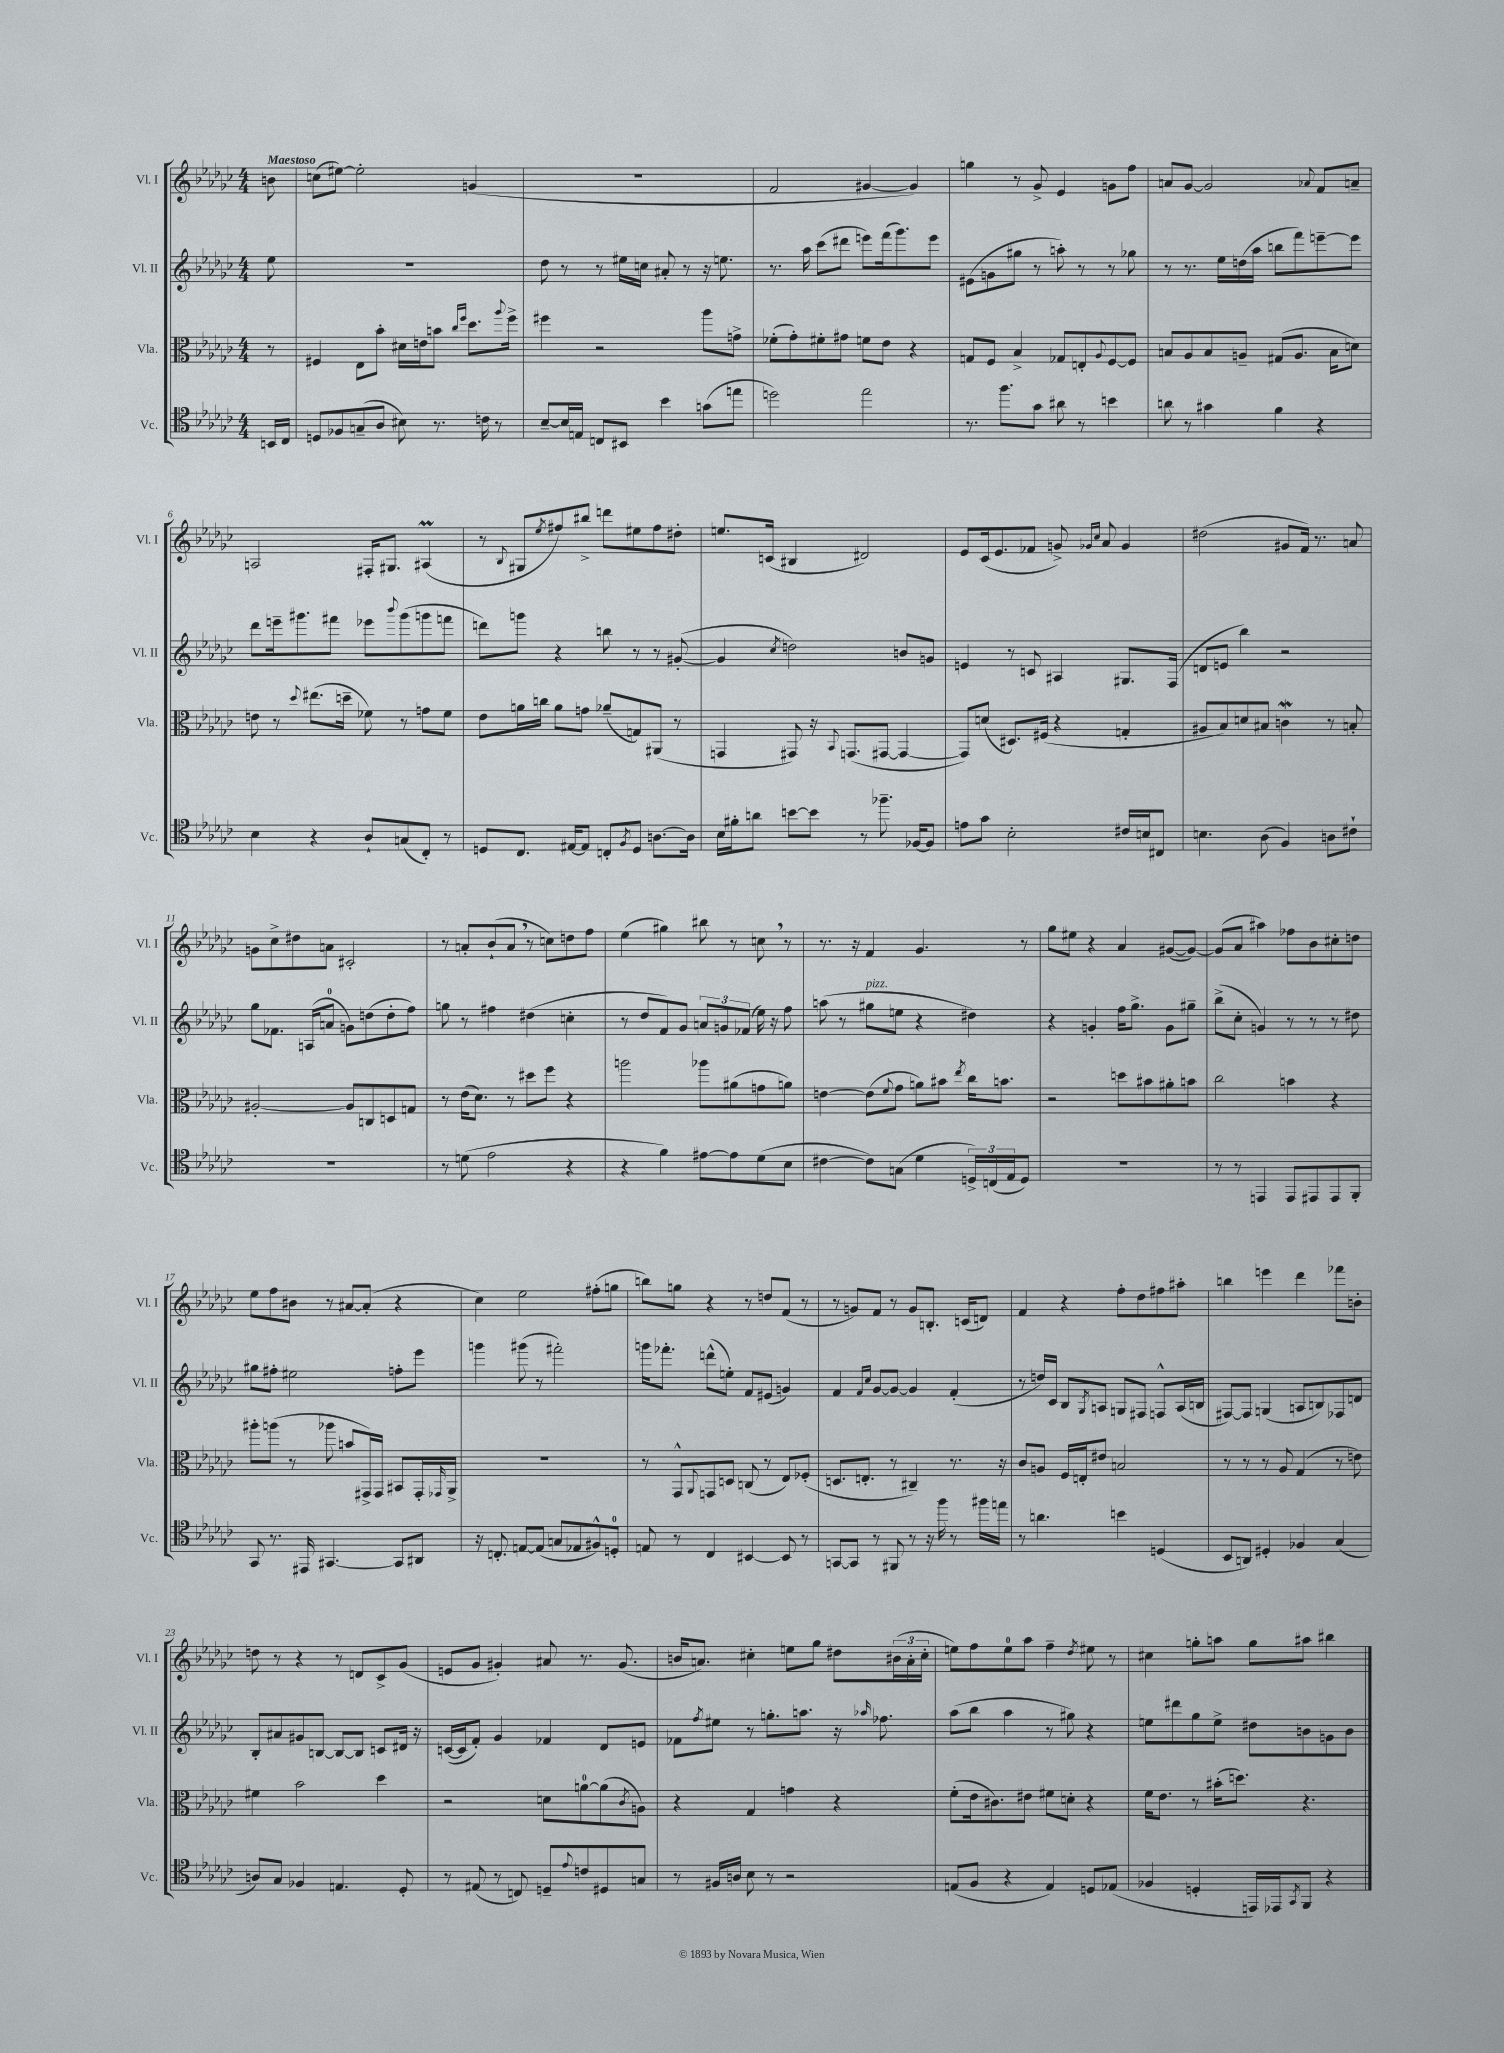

**kern	**kern	**kern	**kern
*staff4	*staff3	*staff2	*staff1
*clefC4	*clefC3	*clefG2	*clefG2
*k[b-e-a-d-g-c-]	*k[b-e-a-d-g-c-]	*k[b-e-a-d-g-c-]	*k[b-e-a-d-g-c-]
*M4/4	*M4/4	*M4/4	*M4/4
16BB/LL	8r	8ee-\	8b\
16C-/JJ	.	.	.
=	=	=	=
8D/L	4F#/	1r	(8cc\L
8F-/	.	.	[8ee#\J)
(8G~/	8E-\L	.	2ee#'\]
8A-/J	8b-'\J	.	.
8B#\)	16d#\LL	.	.
.	16e\J	.	.
8.r	8b\J	.	.
.	16qqcc-/LL	.	.
.	16qqff/JJ	.	.
.	8.dd-\L	.	(4g/
16c\	.	.	.
8r	.	.	.
.	8qqaa-/	.	.
.	16ff^\Jk	.	.
=	=	=	=
[8B-~/L	4ff#\	8dd-\	1r
16B-/]L	.	8r	.
16E/JJ	.	.	.
8C/L	2r	8r	.
8BB#/J	.	16ee#\LL	.
.	.	16cc\JJ	.
4b-\	.	8a#'/	.
.	.	8r	.
(8g\L	8aa-\L	16r	.
.	.	8.ee\	.
8ee\J	8g^\J	.	.
=	=	=	=
2dd\)	(8f-'\L	8.r	2f/
.	8g-'\)	.	.
.	.	16aa-\	.
.	8f#'\	(8ccc-\L	.
.	8g#\J	8ddd#\J	.
2ee-\	8f\L	8eee\L)	[4g#/
.	8e-\J	(16fff\k	.
.	.	8.ggg-\)	.
.	4r	.	4g#/])
.	.	8eee\J	.
=	=	=	=
8.r	8G/L	(8e#\L	4gg\
.	8F/J	8g\	.
8.ff\L	.	.	.
.	4B-^/	8gg#\J	8r
8g-\J	.	8r	8g-^/
8a#\	8G-/L	8aa'\)	4e-/
8r	8E'/	8r	.
.	8qqA-/	.	.
4b\	[8F/	8r	8g\L
.	8F/]J	8gg-\	8ff\J
=	=	=	=
8a\	8B/L	8r	8a/L
8r	8A-/	8.r	[8g-/J
4g#\	8B/	.	2g-/]
.	.	16ee-\LL	.
.	8A~/J	(16dd\	.
.	.	16aa-\JJ	.
4f\	(8G#/L	8bb\L	.
.	8.A/J	8fff\)	.
.	.	.	8qqa-/
4r	.	[8eee~\	8f/L
.	16B\LK	.	.
.	8d\J)	8eee\]J	8a~/J
=	=	=	=
4B-\	8e\	8ddd-\L	2A/
.	8r	16eee~\k	.
.	.	8.ggg#\	.
.	8qqdd-/	.	.
4r	(8.ee#\L	.	.
.	.	8fff#\J	.
.	16dd~\Jk	.	.
8A-`/L	8f-\)	8eee-\L	16F#'/LK
.	.	.	8.G#/J
.	.	8qqbbb-/	.
(8G/	8r	(8ggg#\	.
8C-'/J)	8g\L	8ggg\	(4A#/
8r	8f-\J	8fff\J	.
=	=	=	=
8D/L	8e-\L	8ddd\L)	8r
.	.	.	8qqB-/
8.C-/J	16a\L	8ggg\J	8G#/L
.	16cc\JJ	.	.
.	.	.	8qee-/
.	8a\L	4r	8ff#/)
[16E#/LK	.	.	.
8E#/]J	8g\J	.	8bb#^/J
8C'/L	(8a-~/L	8bb\	8ddd\L
8qF/	.	.	.
8D/J	8G/)	8r	8ee#\
[8.A\L	(8AA#/J	8r	8ff#\
.	8r	([8g#'/	8dd#'\J
16A\]Jk	.	.	.
=	=	=	=
16B-\LL	4GG/	4g#/]	8.ee/L
16f#'\J	.	.	.
8a\J	.	.	.
.	.	.	(16c/Jk
.	.	8qcc-/	.
[8b\L	8GG#/)	2dd\)	4B#/
8b\]J	16r	.	.
.	8qqBB-/	.	.
.	(8.GG/L	.	.
8r	.	.	2d#/)
8.ff-~\	[8GG#/J	.	.
.	4GG#/_	8b/L	.
[16F-/LK	.	.	.
8F-/]J	.	8g/J	.
=	=	=	=
8e\L	8GG#/]L)	4e/	8e-/L
8g-\J	(8d/J	.	(16c-/k
.	.	.	8.e-/
2B-'\	8.D#/L)	8r	.
.	.	8c/	8f-/J
.	(16F#/Jk	.	.
.	4r	4A#/	8g^/)
.	.	.	16qqg-/LL
.	.	.	16qqcc-/JJ
.	.	.	8a-/
16c#/LL	4G'/	8.G#/L	4g-/
16B/J	.	.	.
8C#/J	.	.	.
.	.	(16F/Jk	.
=	=	=	=
4.B\	8A#/L	8d/L	(2dd#\
.	8B-/)	8e/J	.
.	8d/	4bb-\)	.
(8A-\	8B#/J	.	.
4F/)	4c\	2r	8g#/L
.	.	.	16f/Jk)
.	.	.	8.r
8A\L	8r	.	.
8c#`\J	8B'/	.	8a/
=	=	=	=
1r	[2A#'/	8gg-\L	8g\L
.	.	8.f-\J	8cc-^\
.	.	.	8dd#\
.	.	(16A/LK	.
.	.	8a/J	8a\J
.	8A#/]L	8g\L)	2c#'/
.	8C/	(8dd\	.
.	8D/	8dd'\	.
.	8G/J	8ff\J)	.
=	=	=	=
8r	8r	8gg\	8r
(8d\	(16e-\LK	8r	8a'/L
.	8.d-\J)	.	.
2e-\	.	4ff#\	(8b-`/
.	8r	.	8a/J
.	8dd#\L	(4dd#\	8r
.	8ff\J	.	8cc\L)
4r	4r	4cc'\	8dd\
.	.	.	8ff\J
=	=	=	=
4r	2aa\	8r	(4ee-\
.	.	8dd-/L	.
4f\)	.	8f/)	4gg#\)
.	.	8g-/J	.
[8e#\L	8aa-\L	12a/L	8bb#\
.	.	12g/	.
8e#\]	(8a#\	.	8r
.	.	(12f-/J	.
(8d-\	8g\	16ee-\)	8cc\
.	.	16r	.
8B-\J	8a\J)	8ff\	8r
=	=	=	=
[4c#\	[4e\	(8aa\	8.r
.	.	8r	.
.	.	.	16r
8c#\]L)	(8e\]L	8gg#\L	4f/
.	8qqf/	.	.
(8G\J	8g-\J	8ee\J	.
4d-\	8a\L)	4r	4.g-/
.	8b#\J	.	.
.	8qee-/	.	.
24D^/LL)	16cc-\LK	4dd#\)	.
(24C/	.	.	.
.	8.b\J	.	.
24E-/J	.	.	.
8D/J)	.	.	8r
=	=	=	=
1r	2r	4r	8gg-\L
.	.	.	8ee#\J
.	.	4g'/	4r
.	8dd\L	16ff\LK	4a-/
.	.	8.gg-^\J	.
.	8b#\	.	.
.	8a#'\	8g\L	([8g#/L
.	8b\J	8gg#~\J	8g#/_J)
=	=	=	=
8r	2cc-\	(8bb-^\L	(8g#/]L
8r	.	8cc-'\J	8a-/J
4EE/	.	4g/)	4aa#\)
8EE/L	4b\	8r	8ff-\L
8EE#/	.	8r	8b-\
8EE#/	4r	8r	8cc#'\
8FF'/J	.	8dd#\	8dd\J
=	=	=	=
8GG-/	8aa#'\L	8gg#\L	8ee-\L
8.r	(8aa\J	8ff#'\J	8ff\
.	8r	2ee#\	8b#\J
16EE#/	.	.	.
[4.GG#/	8aa-\	.	8r
.	8b/L	.	[8a#/L
.	16GG#^/L)	.	(8a#'/]J
.	16GG#/JJ	.	.
8GG#/]L	8BB#/L	8ff'\L	4r
8AA#/J	16GG#'/L	8eee-\J	.
.	16qqGG-/	.	.
.	16AA-^/JJ	.	.
=	=	=	=
16r	1r	4ggg\	4cc-\)
8.C'/	.	.	.
[8E/L	.	(8ggg#\	2ee-\
(8E/]J	.	8r	.
8G/L	.	2fff#'\)	.
8E-/	.	.	.
8F#^^/)	.	.	(8ff#'\L
8D'/J	.	.	8gg\J
=	=	=	=
8E/	8r	16ggg\LK	8bb\L)
.	.	8.fff-'\J	.
8r	8GG-^^/L	.	8gg\J
.	8qqAA-/	.	.
4C-/	8GG/	(8ddd^^\L	4r
.	8D/J	8ee'\J)	.
[4BB#/	(8C/	8f/L	8r
.	8r	(8e#/J	8dd/L
8BB#/]	8E-/L)	4g/)	(8f/J
8r	(8F-'/J	.	8r
=	=	=	=
[8GG/L	8.D/L	4f/	8r
8GG/]J	.	.	8g/L)
.	8.E'/J	.	.
.	.	16qqf/LL	.
.	.	16qqcc-/JJ	.
8r	.	[8g-/L	8f/J
8FF#/	8r	8g-/_J	8r
8r	4C#~/)	4g-/]	8g/L
16r	.	.	8.B'/J
16ff\	.	.	.
8r	8.r	(4f'/	.
.	.	.	(16c/LK
16ff#\LL	.	.	8d/J)
16ee\JJ	16r	.	.
=	=	=	=
8r	8c-/L	8r	4f/
4.a\	8A/J	16dd/LL)	.
.	.	16c-/JJ	.
.	16F/LL	8B-/L	4r
.	16E'/J	.	.
.	.	8qG-/	.
.	8e#/J	8A/J	.
4b\	2B/	8G/L	8ff'\L
.	.	8F#/J	8dd-\
(4D/	.	8F^^/L	8ff#\
.	.	(16A/L	8aa#'\J
.	.	16B/JJ	.
=	=	=	=
8BB-/L	8r	[8F#/L)	4bb\
8AA/J)	8r	8F#/]J	.
4D#'/	8r	(4G/	4eee\
.	8A-/	.	.
4F-/	(4G-/	8A/L	4ddd-\
.	.	8B/)	.
(4G-/	8r	8F-/	8fff-\L
.	8e\)	8d/J	8b'\J
=	=	=	=
8A/L)	4f#\	8B-'/L	8dd\
8G-/J	.	8a#/	8r
4F-/	2b-\	8g#/	4r
.	.	[8B/J	.
4.E/	.	8B/_L	8r
.	.	8B/]J	8d/L
.	4dd-\	8c/L	8c-^/
8D-'/	.	16d#/Jk	(8g-/J
.	.	16r	.
=	=	=	=
8r	2r	([16c/LL	8e/L
.	.	16c/]J	.
(8E#/	.	8f'/J)	8g-/J
8r	.	4g-/	4g#'/)
8C/)	.	.	.
8D~/L	8d\L	4f-/	8a#/
8qqe-/	.	.	.
8c/	[8a\	.	8.r
8D#/	(8a\]	8d-/L	.
.	.	.	(8.g#/
.	8qc-/	.	.
8G/J	8A\J)	8e/J	.
=	=	=	=
8r	4r	8f-\L	16b/LK
.	.	.	8.a/J)
.	.	8qff/	.
16F#/LL	.	8ee#\J	.
16A/JJ	.	.	.
8B-\	4G-/	8r	4cc#'\
8r	.	8.gg'\L	.
2r	4g\	.	8ee\L
.	.	8.aa\J	.
.	.	.	8gg-\J
.	4r	16r	8dd#\L
.	.	16qqaa-/	.
.	.	8.ff-\	.
.	.	.	(24b#\L
.	.	.	24a'\
.	.	.	24cc#'\JJ
=	=	=	=
(8E/L	(8f'\L	(8aa-\L	8ee\L)
8F/J	16e-\k	8bb-\J	8ff\
.	8.c#\)	.	.
4r	.	4aa-\	8ee\
.	8e#\J	.	8aa-\J
4E/)	8f#\L	8r	4ff~\
.	8d'\J	8gg#\)	.
.	.	.	8qdd-/
8D/L	4r	4r	8ee#\
(8E-/J	.	.	8r
=	=	=	=
4F-/	16f\LK	8ee\L	4cc#\
.	8.e-\J	.	.
.	.	8ddd#\	.
4D'/	8r	8gg-\	8gg'\L
.	(16b#'\LK	8ee^\J	8aa\J
.	8.dd\J)	.	.
16EE/LL)	.	8dd#\L	8gg\L
16EE-/J	.	.	.
8qGG-/	.	.	.
8FF/J	4.r	8b\	8aa#\J
4r	.	8g\	4bb#\
.	.	8b\J	.
==	==	==	==
*-	*-	*-	*-
